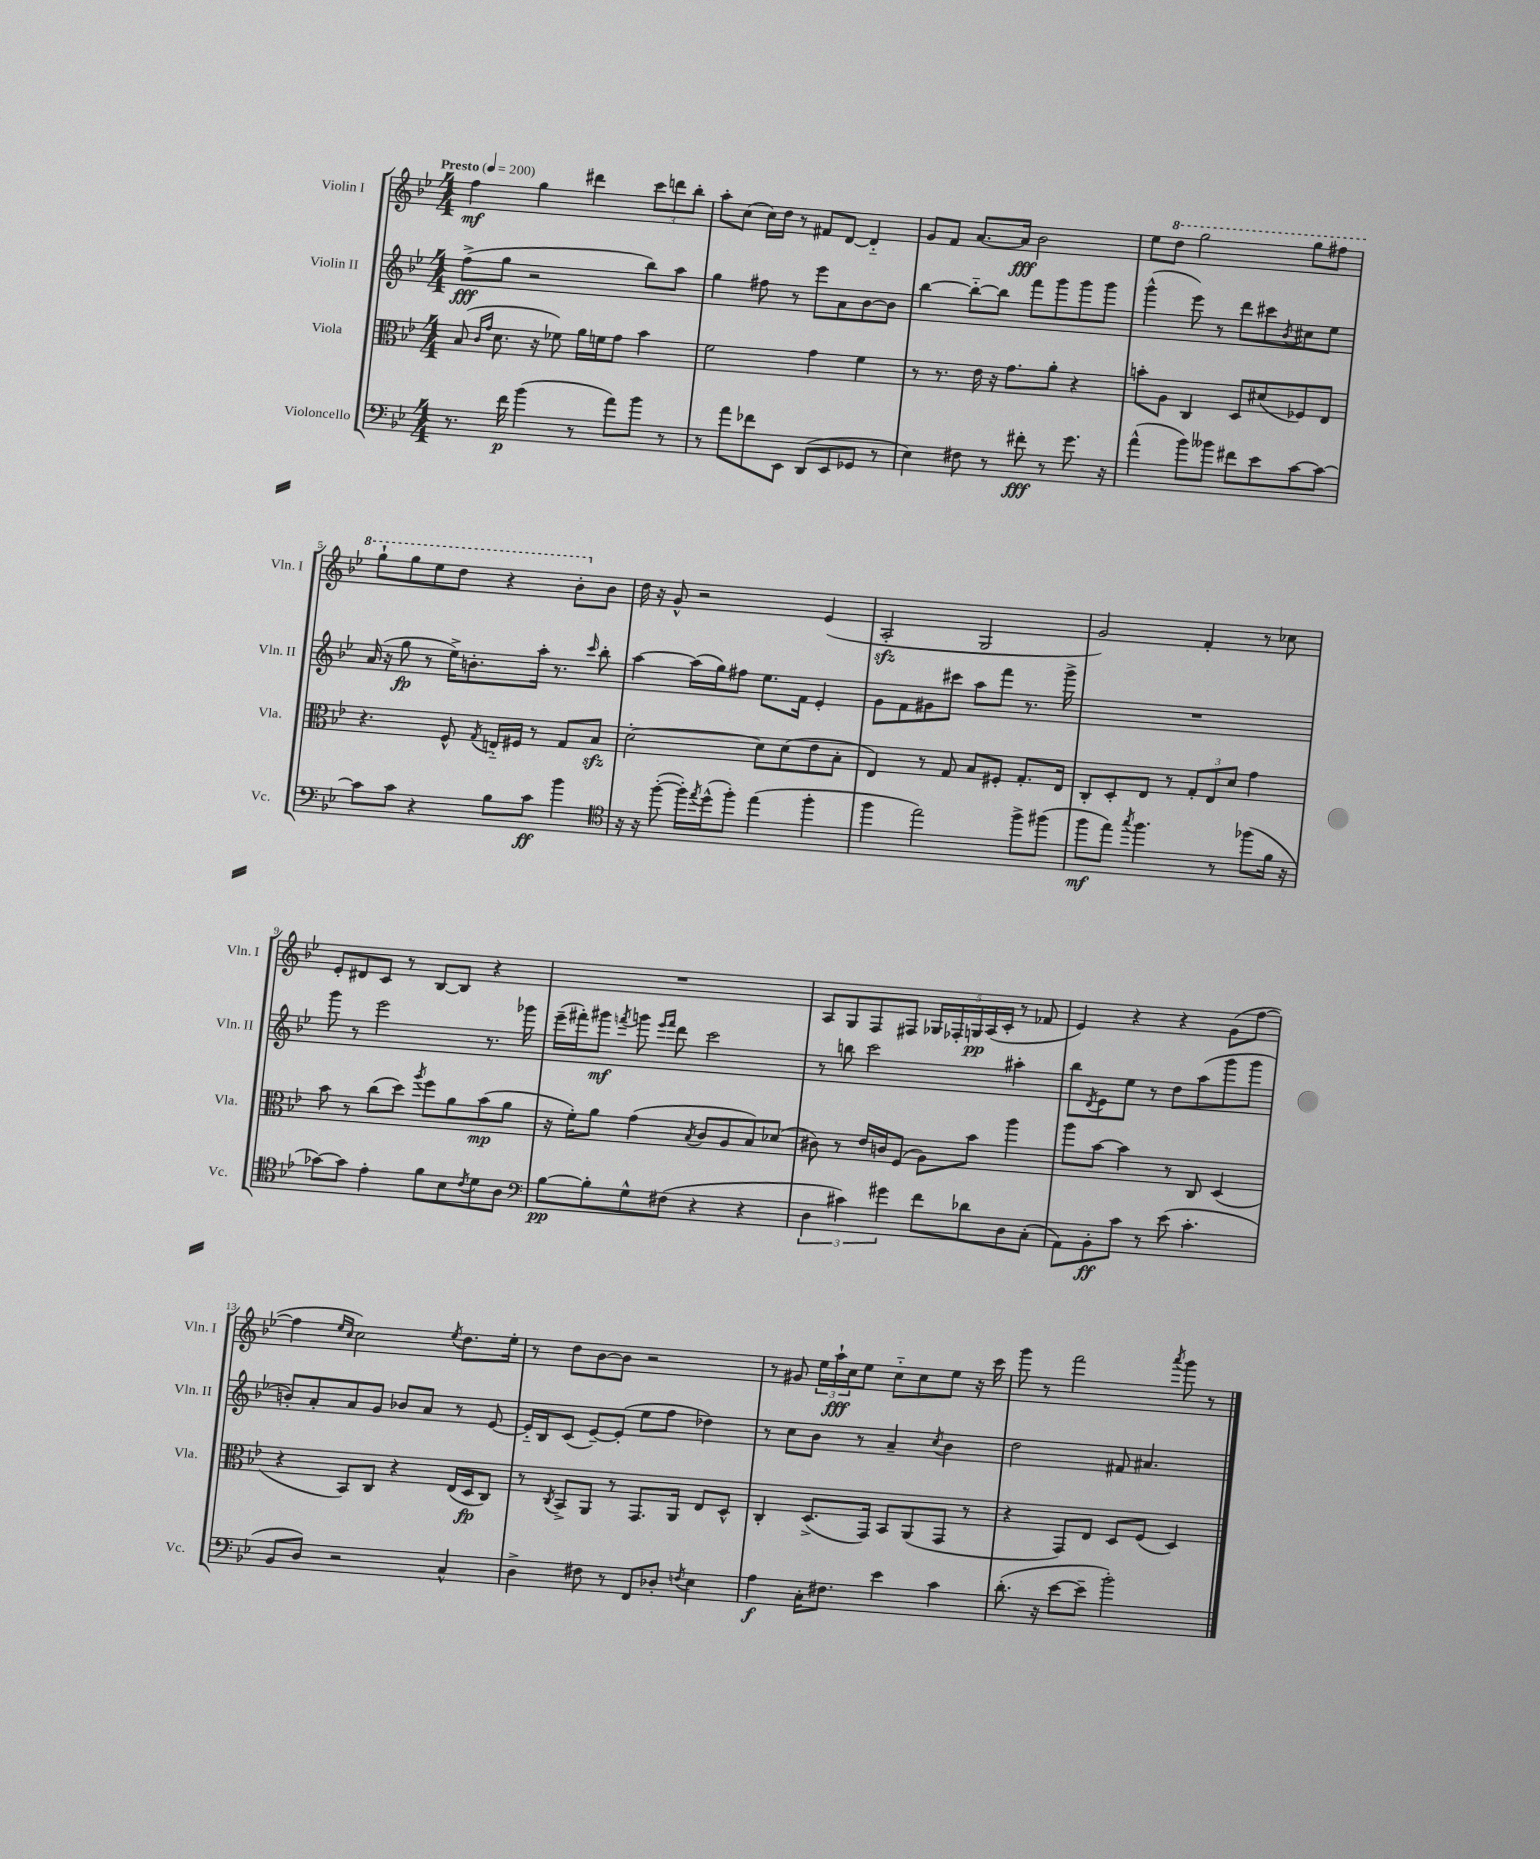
<<
\new StaffGroup <<
\new Staff = "s0" \with { instrumentName = "Violin I" shortInstrumentName = "Vln. I" } {
    \clef treble \key bes \major \numericTimeSignature \time 4/4 \tempo "Presto" 4 = 200
    f''4\mf g''4 dis'''4 \tuplet 3/2 { c'''8 d'''8 bes''8-. } |
    a''8-. c''8( c''16) d''16 r8 fis'8 d'8~ d'4-_ |
    g'8 f'8 a'8.~ a'16\fff bes'2 |
    ees''8 \ottava #1 d'''8 g'''2 g'''8 fis'''8 |
    g'''8-! g'''8 ees'''8 d'''8 r4 bes''8-. \ottava #0 bes'8 |
    d''16 r16 g'8-^ r2 ees'4( |
    a2-.\sfz g2 |
    g'2) f'4-. r8 ces''8 |
    ees'8-. dis'8 c'8 r8 bes8~ bes8 r4 |
    R1 |
    a8 g8 f8 fis8 \tuplet 5/4 { ges16 fes16-. g16\pp a16( c'16-. } r8 fes'8 |
    ees'4) r4 r4 g'8( f''8~ |
    f''4 \grace { ees''16 c''16 } c''2) \acciaccatura { ees''8 } d''8. ees''16-. |
    r8 d''8 bes'8~ bes'8 r2 |
    r8 gis'8 \tuplet 3/2 { ees''16 a''16-!\fff c''16 } ees''8 c''8-_ c''8 ees''8 r16 c'''16 |
    g'''8 r8 f'''2 \acciaccatura { a'''8 } g'''8 r8 \bar "|." |
}
\new Staff = "s1" \with { instrumentName = "Violin II" shortInstrumentName = "Vln. II" } {
    \clef treble \key bes \major \numericTimeSignature \time 4/4
    f''8->\fff( g''8 r2 bes''8) a''8 |
    g''4 fis''8 r8 ees'''8 a'8 bes'8~ bes'8 |
    bes''4~ bes''8~-_ bes''8 f'''8 g'''8 g'''8 g'''8 |
    g'''4-^( ees'''8) r8 d'''8 cis'''8 \acciaccatura { bes'8 } cis''8 ees''8 |
    a'16( r16 g''8\fp r8 ees''16->) b'8.-. a''16-. r8. \grace { c'''16 } bes''8-. |
    a''4~ a''16( g''16) fis''8 ees''8. f'16 ees'4-. |
    g'8 f'8 gis'8 cis'''8 a''8 f'''8 r8. g'''16-> |
    R1 |
    g'''8 r8 ees'''2 r8. ges'''16 |
    ees'''16--( fis'''16-.) gis'''8\mf \acciaccatura { f'''8 } g'''8 \grace { ees'''16 f'''16 } d'''8 c'''2 |
    r8 b''8 c'''2 ais''4-. |
    bes''8 \acciaccatura { d'8 } ees'8 ees''8 r8 d''8 a''8( g'''8 g'''8 |
    b'8-.) a'8-. a'8 g'8 bes'8 a'8 r8 ees'8~ |
    ees'16-_ bes16 c'8( ees'8~--) ees'8-.( ees''8 f''8 des''4) |
    r8 c''8 bes'8 r8 a'4-- \acciaccatura { c''8 } bes'4 |
    d''2 fis'8 ais'4. \bar "|." |
}
\new Staff = "s2" \with { instrumentName = "Viola" shortInstrumentName = "Vla." } {
    \clef alto \key bes \major \numericTimeSignature \time 4/4
    bes8( \grace { c'16 g'16 } d'8. r16 fes'8) a'16 f'16 g'8 bes'4 |
    f'2 g'4 f'4 |
    r8 r8. ees'16 r16 g'8. a'8-. r4 |
    b'8-. a8 c4 d8 dis'8( fes8) ees8 |
    r4. f8-^ \acciaccatura { g8 } e16-_ fis16 r8 g8 bes8\sfz |
    d'2~-. d'8 d'8( ees'8 bes8-. |
    ees4) r8 g8 bes8 fis8-. g8.-. ees16 |
    c8-. d8-. ees8 r8 \tuplet 3/2 { g8-. ees8 d'8 } g'4 |
    bes'8 r8 c''8( d''8) \acciaccatura { a''8 } f''8 a'8 bes'8\mp( a'8 |
    r16 f'16-.) a'8 g'4( \acciaccatura { bes8 } c'8 a8 bes8) des'8( |
    cis'8) r8 ees'16 c'16 f8( a8) bes'8 a''4 |
    a''8 bes'8~ bes'4 r8 c8 d4( |
    r4 bes,8) c8 r4 ees16( d16\fp c8) |
    r8 \acciaccatura { c8 } bes,8-> a,8 r8 g,8. a,16 ees8 d8-^ |
    c4-. d8.->( g,16) bes,8 a,8( g,8 r8 |
    r4 g,8) ees8 d8 f8( d4) \bar "|." |
}
\new Staff = "s3" \with { instrumentName = "Violoncello" shortInstrumentName = "Vc." } {
    \clef bass \key bes \major \numericTimeSignature \time 4/4
    r8. f'16\p bes'4( r8 a'8) bes'8 r8 |
    r8 a'8 fes'8 ees,8 d,8( ees,8 ges,8 r8 |
    ees4) fis8 r8 fis'8-.\fff r8 g'8. r16 |
    a'4-^( bes'8) beses'8 fis'8 ees'8 c'8~ c'8~ |
    c'8 c'8 r4 bes8 c'8\ff bes'4 |
    \clef tenor r16 r16 f''8~-.( f''16-.) \acciaccatura { ees''8 } d''16-^( f''8-.) ees''4( f''4-. |
    f''4 ees''2) f''8-> fis''8( |
    f''8\mf ees''8) \acciaccatura { g''8 } f''4. r8 fes''8( f'16 r16 |
    ges'8~) ges'8 ees'4-. f'8 bes8 \acciaccatura { c'8 } d'8 a8 |
    \clef bass bes8~\pp bes8-. g8-^ fis8( r4 r4 |
    \tuplet 3/2 { d4 cis'4) gis'4 } f'8 des'8 d8 c8-.( |
    a,8) bes,8-.\ff c'8 r8 ees'8( c'4.-. |
    bes,8 d8) r2 c4-^ |
    d4-> fis8 r8 f,8 des8-. \acciaccatura { f8 } ees4 |
    a4\f c16-. fis8. ees'4 c'4 |
    d'8.-.( r16 ees'8~ ees'8-- bes'2-.) \bar "|." |
}
>>
>>
